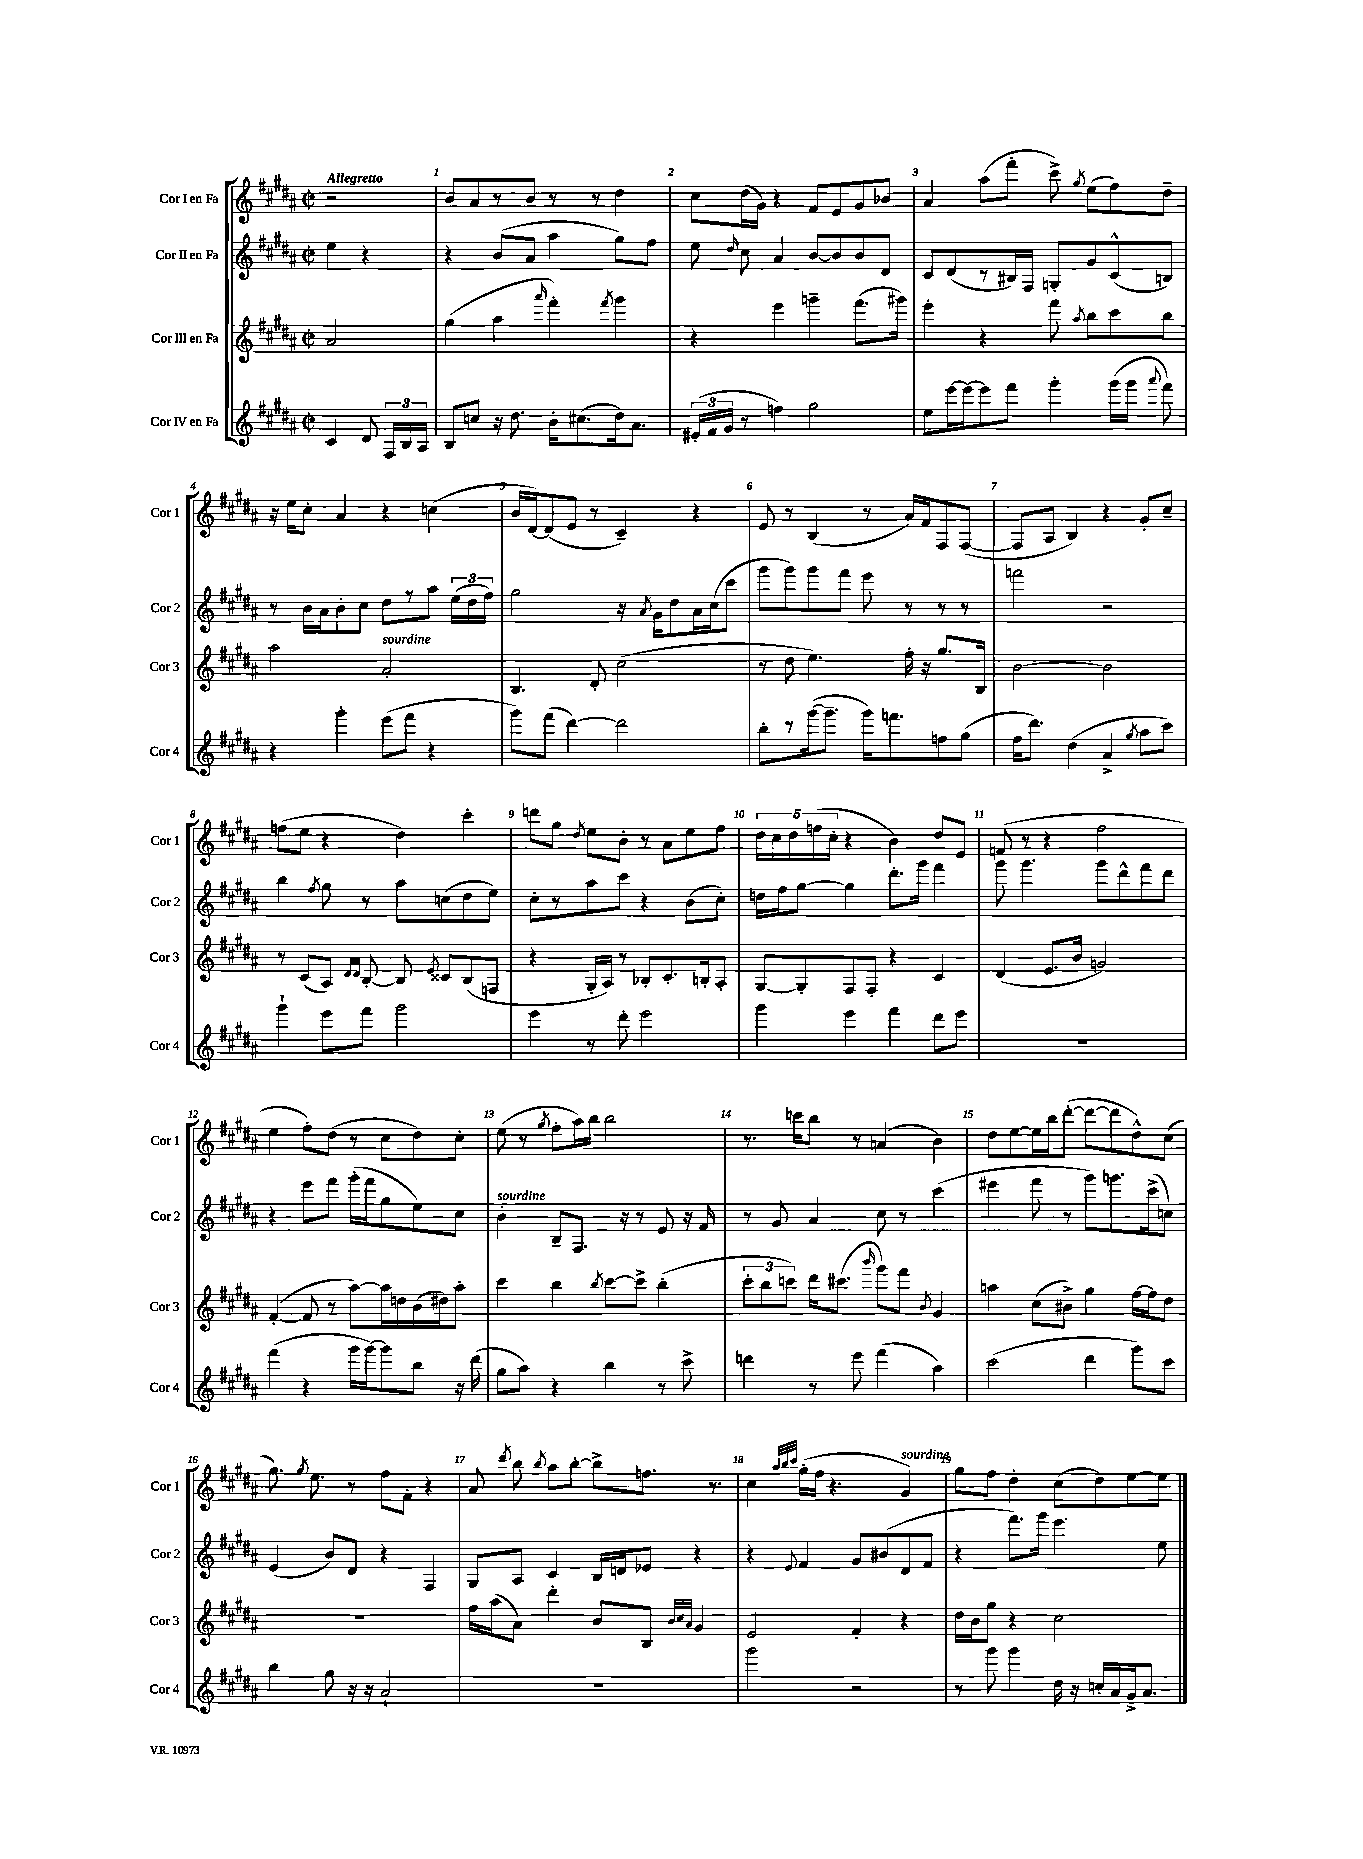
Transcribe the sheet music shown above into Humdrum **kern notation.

**kern	**kern	**kern	**kern
*staff4	*staff3	*staff2	*staff1
*clefG2	*clefG2	*clefG2	*clefG2
*k[f#c#g#d#a#]	*k[f#c#g#d#a#]	*k[f#c#g#d#a#]	*k[f#c#g#d#a#]
*M2/2	*M2/2	*M2/2	*M2/2
*met(c|)	*met(c|)	*met(c|)	*met(c|)
4c#/	2a#/	4ee\	2r
8d#/	.	4r	.
24F#/LL	.	.	.
24B/	.	.	.
24A#/JJ	.	.	.
=	=	=	=
8B/L	(4gg#\	4r	8b/L
8cc/J	.	.	8a#/
16r	4aa#\	(8b/L	8r
8.dd#\	.	.	.
.	.	8a#/J	8b/J
.	16qqaaa#/	.	.
16b'\LK	4fff#'\)	4aa#\	8r
(8.cc#\	.	.	.
.	.	.	8r
.	8qfff#/	.	.
16dd#\k)	4ggg#\	8gg#\L)	4dd#\
8.a#\J	.	.	.
.	.	8ff#\J	.
=	=	=	=
(24e#'/LL	4r	8ee\	8cc#\L
24f#/	.	.	.
24g#/JJ	.	.	.
.	.	16qqdd#/	.
8r	.	8cc#\	(16dd#\L
.	.	.	16g#\JJ)
4ff\)	4eee\	4a#/	4r
2gg#\	4ggg~\	[8b/L	8f#/L
.	.	8b/]	8e/
.	(8.fff#\L	8b/	8g#/
.	.	8d#/J	8b-/J
.	16ggg#\Jk)	.	.
=	=	=	=
8ee\L	4eee'\	8c#/L	4a#/
[16eee\L	.	(8d#/	.
16eee\_J	.	.	.
8eee\]	4r	8r	(8aa#\L
8fff#\J	.	16B#/L)	8fff#'\J
.	.	16F#/JJ	.
4ggg#'\	8fff#\	8G'/L	8ccc#^\)
.	8qaa#/	.	8qgg#/
.	8bb\L	8g#/	(8ee\L
(16ggg#\LL	8ccc#\	(8c#^^/	8ff#\)
16ggg#\JJ	.	.	.
8qqaaa#/	.	.	.
8fff#\)	8bb\J	8B/J)	8dd#~\J
=	=	=	=
4r	2aa#\	8r	16r
.	.	.	16ee\LK
.	.	16b\LL	8cc#'\J
.	.	16a#\J	.
4ggg#'\	.	8b'\	4a#/
.	.	8cc#\J	.
(8eee\L	2a#'/	8dd#\L	4r
8fff#\J	.	8r	.
4r	.	8aa#\J	(4cc\
.	.	(24ee\LL	.
.	.	24dd#\	.
.	.	24ff#\JJ)	.
=	=	=	=
8ggg#\L)	4.B/	2gg#\	16b/LL
.	.	.	[16d#/J)
(8fff#\J	.	.	(8d#/]
[4ddd#\)	.	.	8e/J
.	8d#'/	.	8r
2ddd#\]	(2cc#\	16r	4c#~/)
.	.	8qa#/	.
.	.	16g#\LK	.
.	.	8dd#\	.
.	.	16a#\L	4r
.	.	(16cc#\J	.
.	.	8ccc#\J	.
=	=	=	=
8bb'\L	8r	8ggg#\L	8e/
8r	8dd#\	8ggg#\)	8r
([16ggg#\k	4.ee\)	8ggg#\	(4B/
8.ggg#~\]J	.	.	.
.	.	8fff#\J	.
16ggg#\LK)	.	8eee\	8r
8.fff\	.	.	.
.	16ff#'\	8r	16a#/LL)
.	16r	.	16f#/J
8ff\	8.gg#/L	8r	8F#/
(8gg#\J	.	8r	([8F#/J
.	16B/Jk	.	.
=	=	=	=
16ff#\LK	[2b\	2fff\	8F#/]L
8.ddd#\J)	.	.	.
.	.	.	8A#/J
(4dd#\	.	.	4B/)
4a#^/	2b\]	2r	4r
8qgg#/	.	.	.
8aa#\L	.	.	8g#'/L
8ccc#\J)	.	.	8cc#~/J
=	=	=	=
4ggg#`\	8r	4bb\	(8ff\L
.	(8c#/L	.	8ee\J
.	.	8qff#/	.
8eee\L	8A#/J)	8gg#\	4r
.	16qqd#/LL	.	.
.	16qqd#/JJ	.	.
8fff#\J	[8B'/	8r	.
2ggg#\	8B/]	8aa#\L	4dd#\)
.	8qe/	.	.
.	8c##/L	(8cc\	.
.	(8B/	8dd#\	4ccc#'\
.	8F/J	8ee\J)	.
=	=	=	=
4eee\	4r	8cc#'\L	8ddd\L
.	.	8r	8gg#\J
.	.	.	8qdd#/
8r	16G#'/LL	8aa#\	8ee\L
.	16A#/JJ)	.	.
8ddd#'\	8r	8ccc#\J	8b'\J
2eee\	8B-'/L	4r	8r
.	8.c#'/	.	8a#\L
.	.	(8b\L	8ee\
.	16B'/k	.	.
.	8A#'/J	8cc#'\J)	8ff#\J
=	=	=	=
4ggg#\	[8G#/L	16dd\LL	20dd#\LL
.	.	.	20cc#\
.	.	16ff#\J	.
.	.	.	20dd#\
.	8G#'/]	[8gg#\J	.
.	.	.	(20ff\
.	.	.	20cc#'\JJ
4eee\	8F#/	4gg#\]	4r
.	8F#'/J	.	.
4fff#\	4r	8.ddd#'\L	4b\)
.	.	16ggg#\Jk	.
8ddd#\L	4c#/	4fff#\	8dd#/L
8eee\J	.	.	8e/J
=	=	=	=
1r	(4d#/	8ggg#\	(8f/
.	.	4.ggg#\	8r
.	8.e/L	.	4r
.	16b/Jk	.	.
.	2g/)	8ggg#\L	2ff#\
.	.	8ddd#^^\	.
.	.	8fff#\	.
.	.	8ddd#\J	.
=	=	=	=
(4fff#\	([4f#'/	4r	4ee\
4r	8f#/]	8eee\L	8ff#'\L)
.	8r	8fff#\J	(8dd#\J
16ggg#\LL	[8aa#\L)	(16ggg#'\LL	8r
[16ggg#\J)	.	16fff#\J	.
8ggg#\]	16aa#\]L	8gg#\	8cc#\L
.	16dd\	.	.
8bb\J	(16b\	8ee\)	8dd#\)
.	16dd#\J)	.	.
16r	8aa#'\J	8cc#\J	8cc#'\J
(16ddd#\	.	.	.
=	=	=	=
8gg#\L	4ccc#\	4b'\	(8ee\
8aa#\J)	.	.	8r
.	.	.	8qgg#/
4r	4bb\	8B~/L	8ff#'\L
.	.	8.F#/J	16aa#\L)
.	.	.	16bb\JJ
.	8qbb/	.	.
4bb\	[8ccc#\L	.	2bb\
.	.	16r	.
.	8ccc#^\]J	8r	.
8r	(4bb'\	8e/	.
8ccc#^\	.	16r	.
.	.	16f#/	.
=	=	=	=
4ddd\	12ccc#'\L	8r	8.r
.	12bb\	.	.
.	.	8g#/	.
.	12ccc\J)	.	.
.	.	.	16ccc\LK
8r	16ddd#\LK	4a#/	8bb\J
.	(8.ccc#\J	.	.
8eee\	.	.	8r
.	16qqbbb/	.	.
(4fff#\	8ggg#\L)	8cc#\	(4a/
.	8fff#\J	8r	.
.	8qb/	.	.
4aa#\)	4g#/	(4ccc#\	4b\)
=	=	=	=
(2ccc#\	4aa\	4eee#\	8dd#\L
.	.	.	[8ee\
.	(8cc#\L	8fff#\	16ee\]L
.	.	.	16bb\J
.	8b#^\J)	8r	([8ddd#'\J
4ddd#\	4gg#\	8ggg#\L)	8ddd#\_L
.	.	8.ggg\	8ddd#\]
8ggg#\L)	[16ff#\LL	.	8dd#^^\)
.	16ff#\]J	(16ccc#^\k	.
8ccc#\J	8dd#\J	8cc\J)	(8cc#\J
=	=	=	=
4bb\	1r	(4e/	8.gg#\)
.	.	.	8qgg#/
.	.	.	8.ee\
8gg#\	.	8b/L)	.
16r	.	8d#/J	8r
16r	.	.	.
2a#`/	.	4r	8ff#\L
.	.	.	8f#'\J
.	.	4F#/	4r
=	=	=	=
1r	16ff#\LL	8G#/L	8a#/
.	(16aa#\J	.	.
.	.	.	8qddd#/
.	8a#\J)	8A#/J	8bb\
.	.	.	8qbb/
.	4ddd#'\	4c#/	8aa#\L
.	.	.	[8bb'\J
.	8b/L	16B/LL	8bb^\]L
.	.	16d/J	.
.	8B/J	8e-/J	8.ff\J
.	32qqb/LLL	.	.
.	32qqcc#/	.	.
.	32qqa#/JJJ	.	.
.	4g#/	4r	.
.	.	.	8.r
=	=	=	=
2ggg#\	2e/	4r	4cc#\
.	.	.	32qqaa#/LLL
.	.	.	32qqbb/
.	.	8qqe/	32qqccc#/JJJ
.	.	4f#/	(16gg#'\LL
.	.	.	16ff#\JJ
.	.	.	4.r
2r	4f#'/	8g#/L	.
.	.	(8b#/	.
.	4r	8d#/	4g#/)
.	.	8f#/J	.
=	=	=	=
8r	16dd#\LL	4r	8gg#\L
.	16b\J	.	.
8ggg#\	8gg#\J	.	8ff#\J
4ggg#\	4r	8.fff#\L)	4dd#'\
.	.	16ggg#\Jk	.
16dd#\	2cc#\	4.eee\	(8cc#\L
16r	.	.	.
16cc'/LL	.	.	8dd#\)
16a#/	.	.	.
16g#^/J	.	.	[8ee\
8.a#/J	.	.	.
.	.	8ee\	8ee\]J
==	==	==	==
*-	*-	*-	*-
